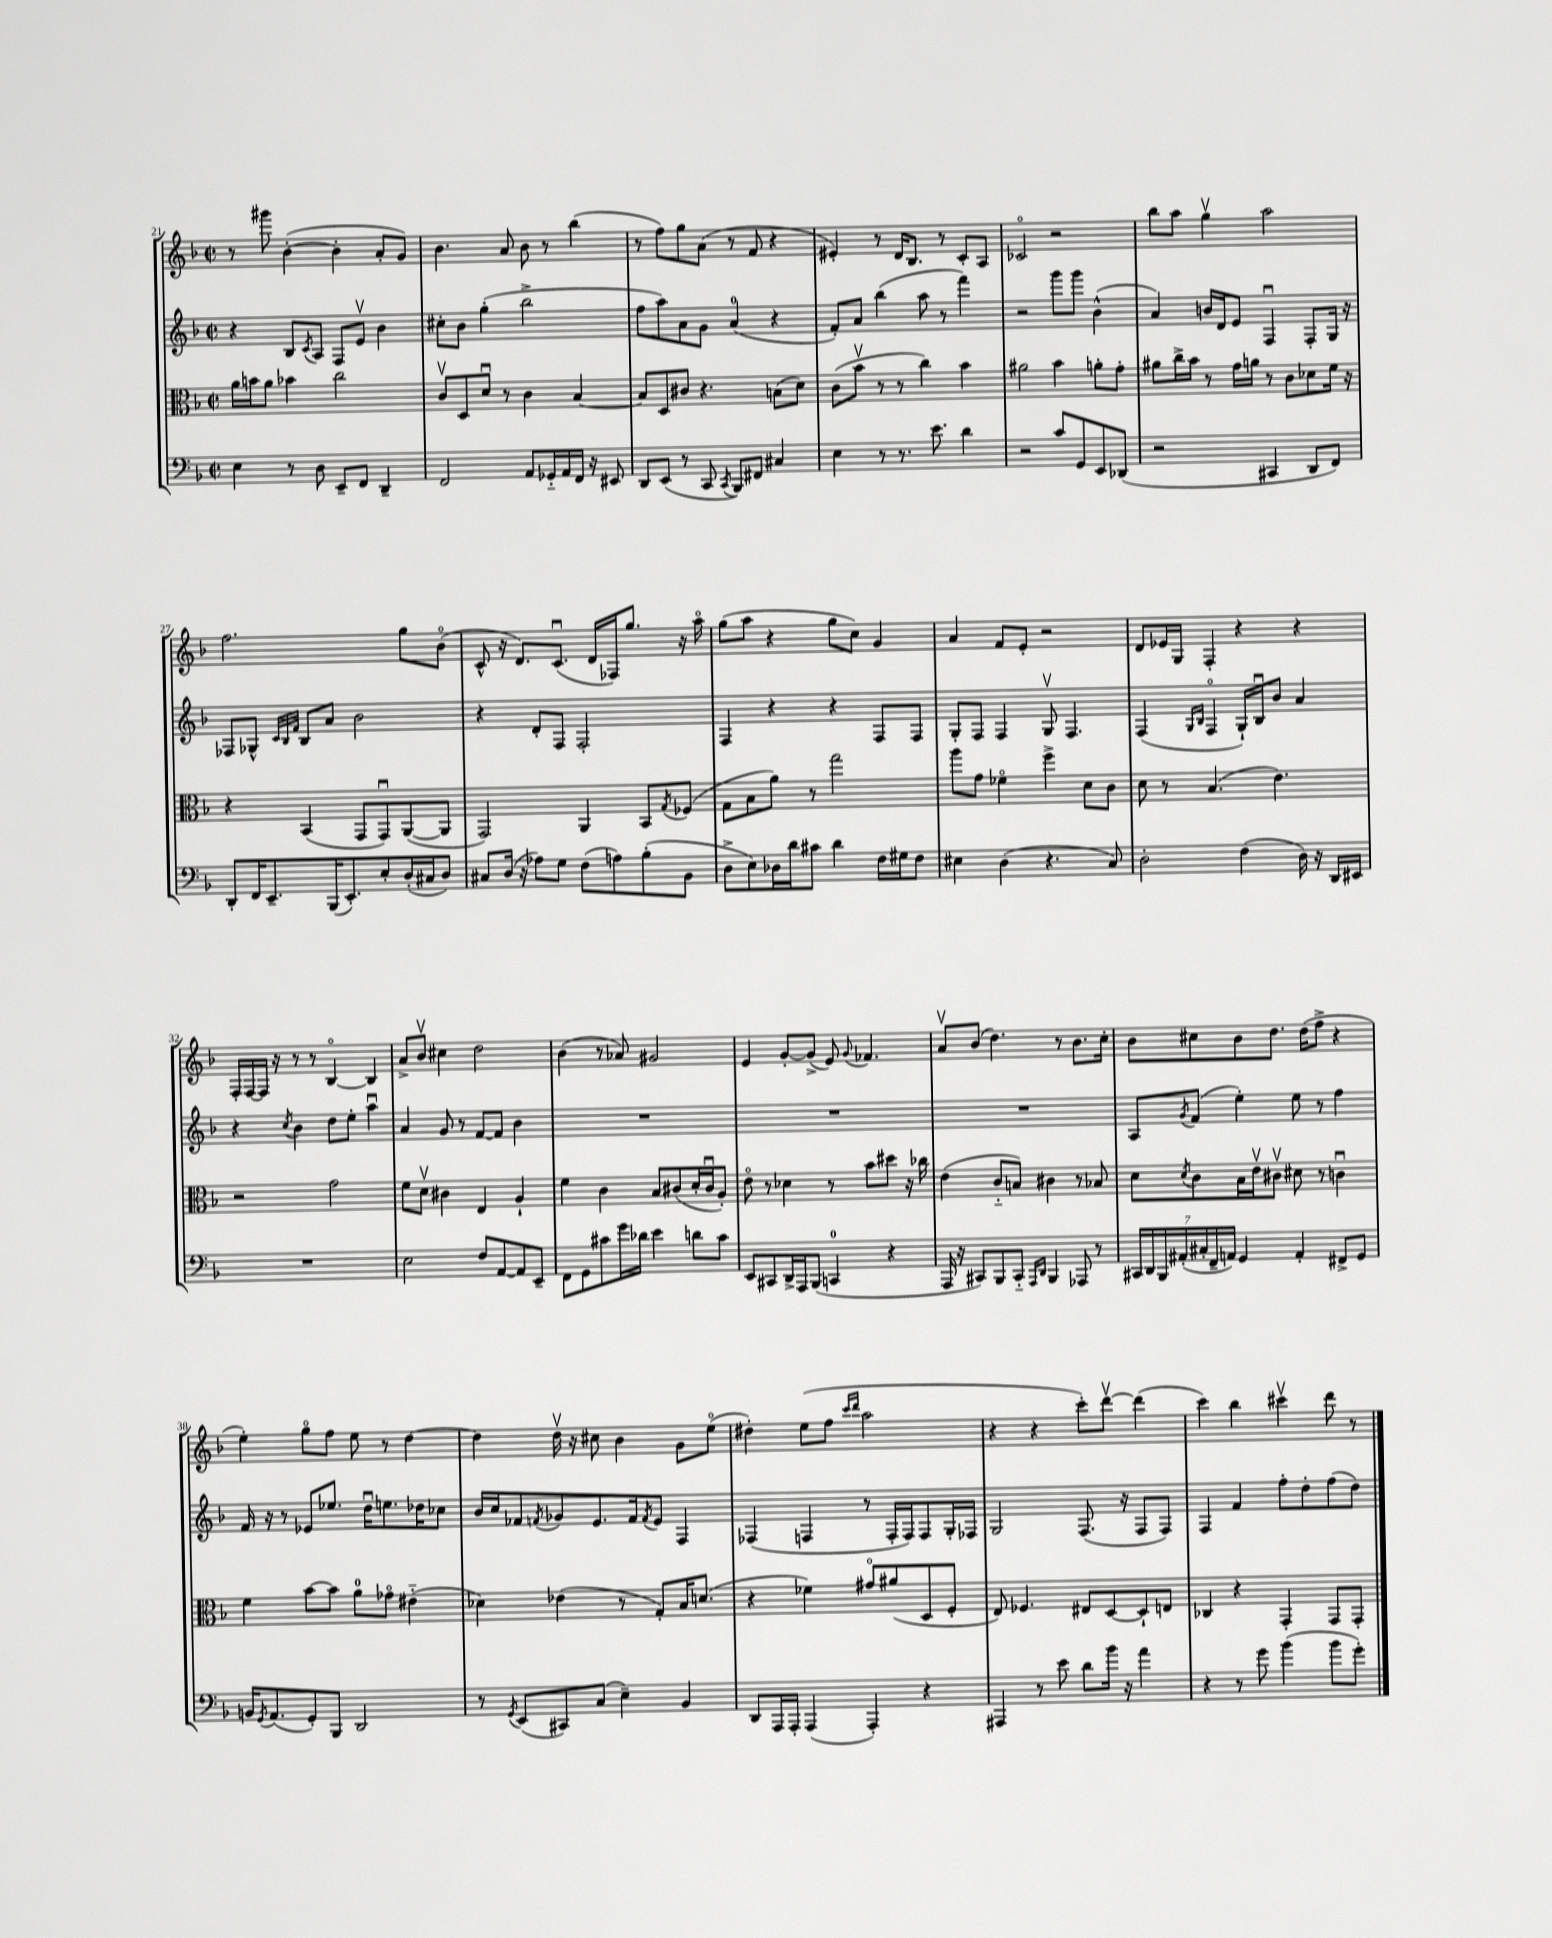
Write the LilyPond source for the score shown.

<<
\new StaffGroup <<
\new Staff = "s0" {
    \clef treble \key f \major \defaultTimeSignature \time 2/2
    r8 gis'''8 bes'4~-.( bes'4-. a'8-. g'8) |
    bes'4. a'8 bes'8 r8 bes''4( |
    r8 f''8) g''8 a'8( r8 f'8 r4 |
    eis'4-.) r8 d'16 bes8. r8 c'8-. a8 |
    ces'2\flageolet r2 |
    bes''8 a''8 g''4\upbow a''2 |
    f''2. g''8 bes'8\flageolet( |
    c'8-^ r16 d'8.) c'8.\downbow( d'16 fes16) g''8. r16 a''16\flageolet |
    g''8( a''8 r4 g''8 c''8) g'4 |
    a'4 f'8 e'8-. r2 |
    d'8 ees'16 g16 f4-. r4 r4 |
    f16-. f16~ f16 r16 r8 r8 bes4~\flageolet bes4 |
    a'8-> bes'8\upbow cis''4 d''2 |
    bes'4( r8 aes'8) gis'2 |
    e'4 g'8~-. g'8->( e'8) \appoggiatura { g'8 } fes'4. |
    a'8\upbow bes'8( d''4.) r8 bes'8. c''16-. |
    bes'8 cis''8 bes'8 d''8. d''16( f''8-> r4 |
    e''4-.) g''8\flageolet f''8 e''8 r8 d''4~ |
    d''4 d''16\upbow r16 cis''8 bes'4 g'8 e''8\flageolet( |
    dis''4-.) e''8( f''8 \grace { c'''16 d'''16 } a''2 |
    r4 r4 c'''8-.) d'''8~\upbow d'''4( |
    c'''4) bes''4 cis'''4\upbow d'''8 r8 \bar "|." |
}
\new Staff = "s1" {
    \clef treble \key f \major \defaultTimeSignature \time 2/2
    r4 bes8 \acciaccatura { c'8 } a8 f8 e'8\upbow bes'4 |
    cis''8-. bes'8 g''4-.( bes''2-> |
    f''8 a''8) a'8 g'8 a'4-0( r4 |
    f'8-.) a'8 bes''4( a''8 r8 f'''4) |
    r2 g'''8 g'''8 bes'4-^( |
    a'4) b'16 d'16 e'8 f4\downbow f8-. g16 r16 |
    fes8 ges8-^ \grace { c'32 bes32 f'32 } bes8 a'8 bes'2 |
    r4 d'8-. f8 f2-. |
    f4 r4 r4 f8 f8 |
    g8-. f8 f4 g8\upbow f4. |
    f4( \grace { g16 bes16 } f4\flageolet g16-!) bes16\downbow bes'8 a'4 |
    r4 \acciaccatura { c''8 } bes'4 d''8 e''8-. a''4\downbow |
    a'4 g'8 r8 f'8~ f'8 bes'4 |
    R1 |
    R1 |
    R1 |
    a8 \acciaccatura { g'8 } f'8( e''4-.) e''8 r8 f''4 |
    f'16 r16 r8 ees'8 ees''8. d''16\downbow e''8. des''16 ces''8 |
    bes'16 c''16 fes'8 \acciaccatura { f'8 } ges'8 e'8. f'16 \acciaccatura { f'8 } e'8 f4 |
    fes4( f4 r8 f16-. f16) f8 g16-. fes16 |
    g2 f8.( r16 f8 f8) |
    f4 f'4 f''8-. d''8-. f''8( d''8) \bar "|." |
}
\new Staff = "s2" {
    \clef alto \key f \major \defaultTimeSignature \time 2/2
    a'16 b'16 a'8 bes'4 c''2 |
    c'8\upbow d8 d'8\downbow r8 c'4 bes4~ |
    bes8 d8 cis'8 r4. b8( d'8) |
    c'8( bes'8\upbow r8 r8 c''4) bes'4 |
    ais'2 bes'4 a'8-. g'8-. |
    ais'8 c''16-> bes'16 r8 g'16 a'16 r8 c'8 des'8 f'16 r16 |
    r4 bes,4( g,8 g,8\downbow) a,8~( a,8 |
    g,2) a,4 bes,8 \acciaccatura { g8 } fes8( |
    g8 bes8 a'8) r8 g''2 |
    a''8 g'8 fes'4\flageolet f''4-> d'8 c'8 |
    d'8 r8 bes4.( e'4.) |
    r2 g'2 |
    f'8 d'8\upbow cis'4 e4 a4-! |
    f'4 c'4 bes8 cis'8( d'16-. cis'16\downbow a8-.) |
    e'8\flageolet r8 des'4 r8 bes'8 dis''8 r16 ces''16 |
    e'4( c'8-_ b8) cis'4 r8 bes8 |
    d'8 \acciaccatura { d'8 } c'8 bes16 e'16\upbow cis'8\upbow dis'8 r8 c'4\downbow |
    f'4 bes'8~ bes'8 a'8-0 ges'8\flageolet eis'4-_( |
    des'4) ees'4( r8 g8-.) bes16 d'8.( |
    r4 fes'4) gis'8\flageolet ais'8( d8 f8-. |
    e8) fes4. eis8 d8~ d8-! e8 |
    ces4 r4 g,4-. g,8 g,8-. \bar "|." |
}
\new Staff = "s3" {
    \clef bass \key f \major \defaultTimeSignature \time 2/2
    e4 r8 d8 e,8-- f,8 d,4-- |
    f,2 a,8 ges,16-_ a,16 f,16 r16 eis,8 |
    d,8 e,8( r8 c,8 \acciaccatura { c,8 } bes,,8) fis,8 cis4 |
    e4 r8 r8. e'8. d'4 |
    r2 c'8 g,8 e,8 des,8( |
    r2 cis,4 d,8 f,8) |
    d,8-. f,16 e,8.-- bes,,16( e,8.-.) e8-. d16-.( cis16 d8) |
    cis8 d16( r16 aes8) g8 f8( a8) bes8-.( bes,8 |
    d8-> e8) des16 d'16 cis'8 d'4 f16 gis16 f8 |
    eis4 d4( r4. c8) |
    d2-. f4( d16) r16 d,16 eis,16 |
    R1 |
    e2 f8 a,8~ a,8 e,8-- |
    f,8 g,8 cis'8 g'16 des'16 e'4 d'8 cis'8 |
    e,8 cis,8 d,16-> a,,16 bes,,8( c,4-0 r4 |
    a,,16 r16 cis,8) bes,,8 cis,8-_ \grace { a,,16 d,16 } bes,,4 aes,,8 r8 |
    \tuplet 7/4 { cis,16 d,16 bes,,16 ais,16-.( cis16-. f,16-- a,16) } g,4 a,4-. fis,8-> g,8 |
    b,16 \acciaccatura { g,8 } a,8.( g,8-.) bes,,8 d,2 |
    r8 \acciaccatura { g,8 } e,8( cis,8) c8( e4--) bes,4 |
    d,8 a,,16 a,,16-. a,,4( a,,4-.) r4 |
    ais,,4 r8 e'8 d'8 bes'16 r16 a'4 |
    r4 r8 g'8 bes'4( bes'8 g'8-.) \bar "|." |
}
>>
>>
\layout { \context { \Score currentBarNumber = #21 } }
